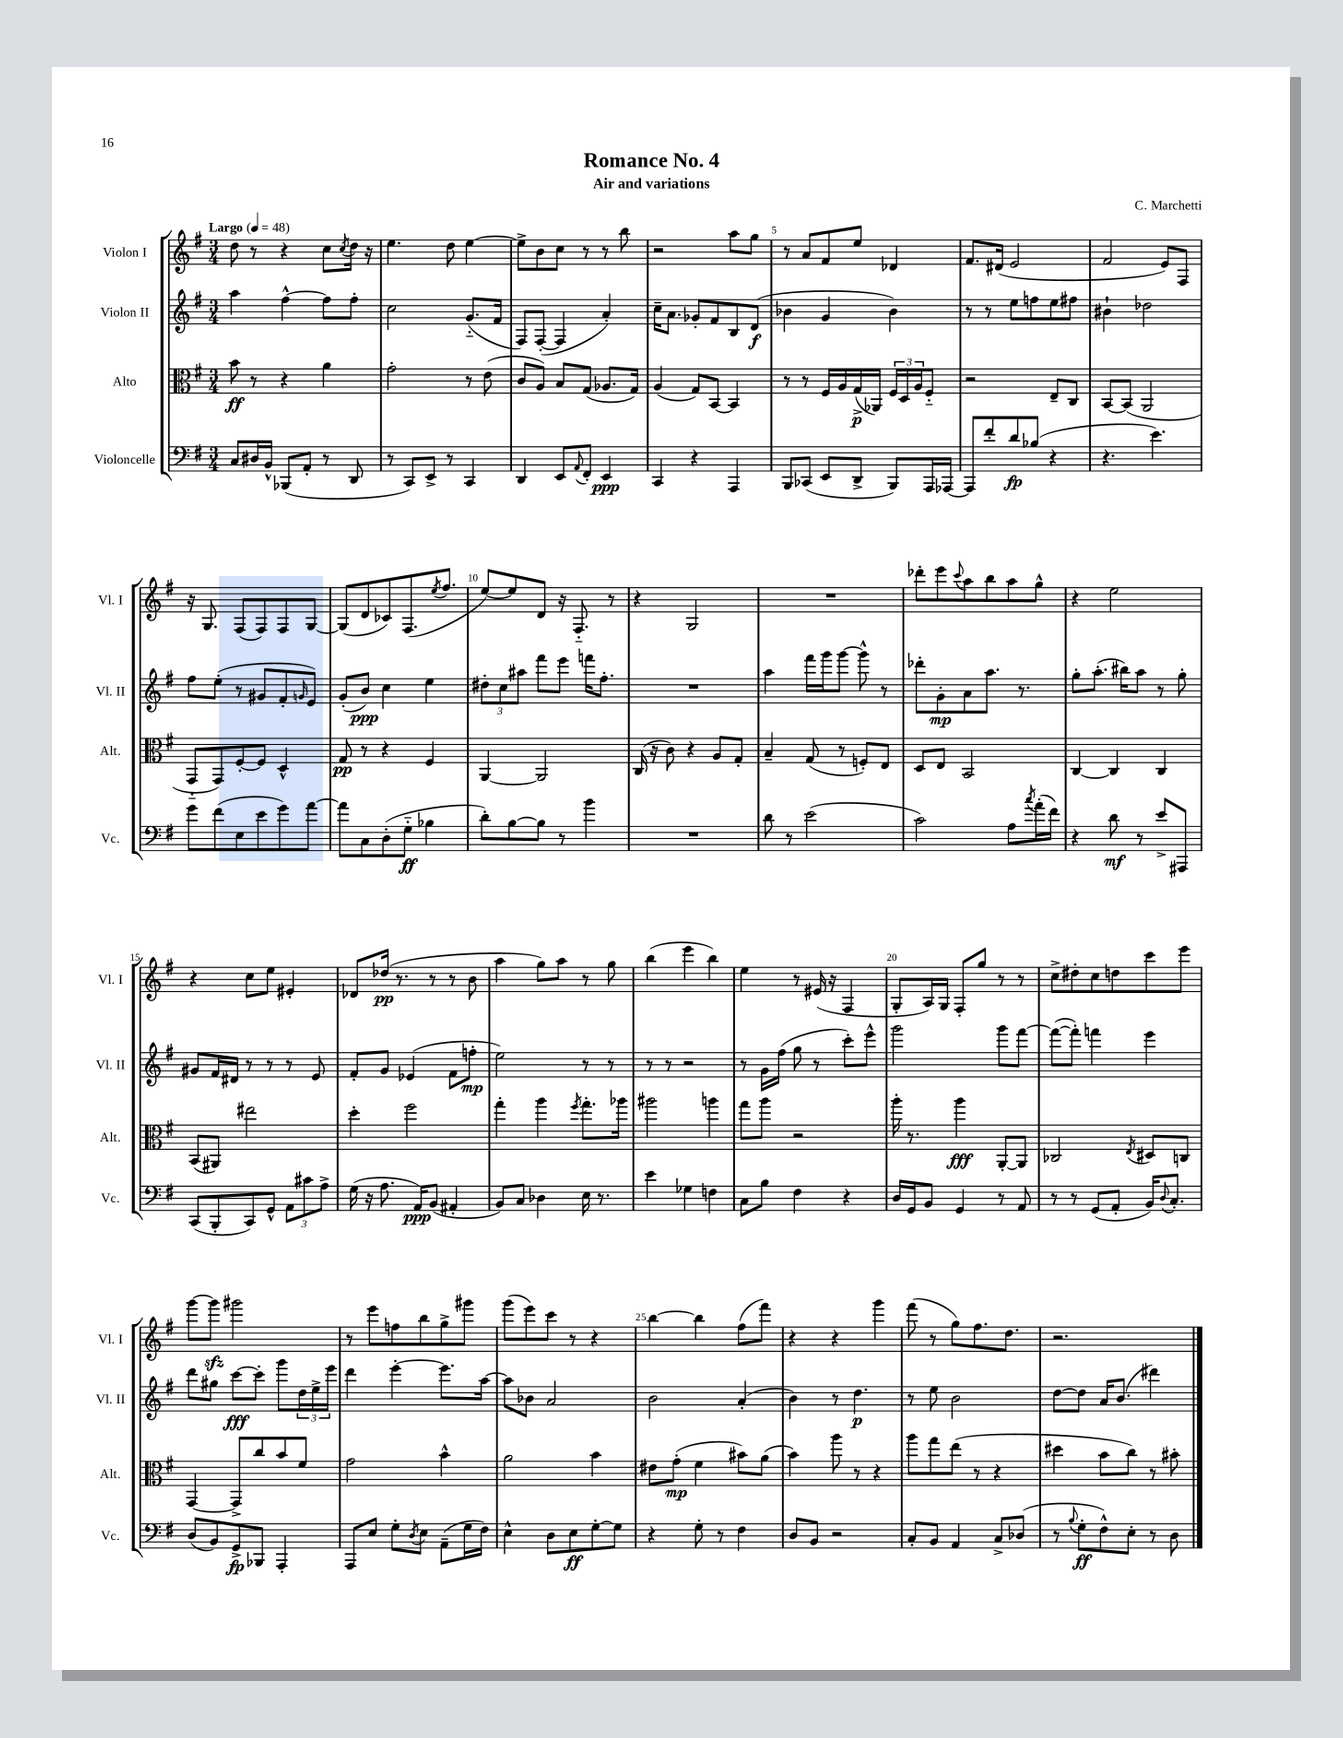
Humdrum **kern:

**kern	**dynam	**kern	**dynam	**kern	**dynam	**kern	**dynam
*part4	*part4	*part3	*part3	*part2	*part2	*part1	*part1
*staff4	*staff4	*staff3	*staff3	*staff2	*staff2	*staff1	*staff1
*I"Violoncelle	*	*I"Alto	*	*I"Violon II	*	*I"Violon I	*
*I'Vc.	*	*I'Alt.	*	*I'Vl. II	*	*I'Vl. I	*
*clefF4	*	*clefC3	*	*clefG2	*	*clefG2	*
*k[f#]	*	*k[f#]	*	*k[f#]	*	*k[f#]	*
*M3/4	*	*M3/4	*	*M3/4	*	*M3/4	*
*MM48	*	*MM48	*	*MM48	*	*MM48	*
=1	=1	=1	=1	=1	=1	=1	=1
!	!	!	!	!	!	!LO:TX:a:B:t=Largo	!
8C/L	.	8b\	ff	4aa\	.	8dd\	.
16D#X/L	.	8r	.	.	.	8r	.
16BB^^/JJ	.	.	.	.	.	.	.
(8BBB-X/L	.	4r	.	[4ff#^^\	.	4r	.
8AA'/J	.	.	.	.	.	.	.
8r	.	4a\	.	8ff#\L]	.	8cc\L	.
.	.	.	.	.	.	8qcc/	.
8DD/	.	.	.	8ff#'\J	.	16dd\Jk	.
.	.	.	.	.	.	16r	.
=2	=2	=2	=2	=2	=2	=2	=2
8r	.	2g'\	.	2cc\	.	4.ee\	.
8CC/L)	.	.	.	.	.	.	.
8EE^/J	.	.	.	.	.	.	.
8r	.	.	.	.	.	8dd\	.
4CC/	.	8r	.	(8.g/L	.	[4ee\	.
.	.	(8e\	.	.	.	.	.
.	.	.	.	16f#/Jk	.	.	.
=3	=3	=3	=3	=3	=3	=3	=3
4DD/	.	8c/L	.	8F#/L)	.	8ee^\L]	.
.	.	8A/J)	.	([8F#'/J	.	8b\	.
8EE/L	.	8B/L	.	4F#/]	.	8cc\J	.
8qqAA/	.	.	.	.	.	.	.
8FF#'/J	.	(8G/J	.	.	.	8r	.
4EE/	ppp	8.A-X/L	.	4a'/)	.	8r	.
.	.	.	.	.	.	8bb\	.
.	.	16G/Jk)	.	.	.	.	.
=4	=4	=4	=4	=4	=4	=4	=4
4CC/	.	(4A/	.	16cc~\KL	.	2r	.
.	.	.	.	8.a\J	.	.	.
4r	.	8G/L)	.	8g-X'/L	.	.	.
.	.	[8BB/J	.	8f#/	.	.	.
4AAA/	.	4BB/]	.	8B/	.	8aa\L	.
.	.	.	.	(8d/J	f	8gg\J	.
=5	=5	=5	=5	=5	=5	=5	=5
8BBB/L	.	8r	.	4b-X\	.	8r	.
(8CC-X/J	.	8r	.	.	.	8a/L	.
8EE/L	.	16F#/LL	.	4g/	.	8f#/	.
.	.	16A/	.	.	.	.	.
8DD^/J	.	(16G^/	p	.	.	8ee/J	.
.	.	16AA-X/JJ)	.	.	.	.	.
8BBB/L)	.	24F#/LL	.	4b-\)	.	4d-X/	.
.	.	24D/	.	.	.	.	.
.	.	24A/J	.	.	.	.	.
16AAA/L	.	8F#/J	.	.	.	.	.
[16AAA-X/JJ	.	.	.	.	.	.	.
=6	=6	=6	=6	=6	=6	=6	=6
8AAA-/L]	.	2r	.	8r	.	8.f#/L	.
8f#'/	.	.	.	8r	.	.	.
.	.	.	.	.	.	(16d#X/Jk	.
8d/	fp	.	.	8ee\L	.	2e/	.
(8B-X/J	.	.	.	8ffn\	.	.	.
4r	.	8E~/L	.	8ee\	.	.	.
.	.	8C/J	.	8ff#X\J	.	.	.
=7	=7	=7	=7	=7	=7	=7	=7
4.r	.	[8BB/L	.	4b#X`\	.	2f#/	.
.	.	(8BB/J]	.	.	.	.	.
.	.	2AA/	.	2dd-X\	.	.	.
4.e\)	.	.	.	.	.	.	.
.	.	.	.	.	.	8e/L)	.
.	.	.	.	.	.	8F#/J	.
!!LO:LB:g=z
=8	=8	=8	=8	=8	=8	=8	=8
8g\L	.	8GG/L	.	8ff#\L	.	16r	.
.	.	.	.	.	.	8.G/	.
(8f#\	.	8GG/)	.	(8ee'\J	.	.	.
8E\	.	[8F#'/	.	8r	.	(8F#/L	.
8e\	.	8F#/J]	.	8g#X/L	.	8F#/)	.
8g\)	.	4D^^/	.	8f#'/	.	8F#/	.
.	.	.	.	16qqgn/	.	.	.
[8a\J	.	.	.	8e/J)	.	[8G/J	.
=9	=9	=9	=9	=9	=9	=9	=9
8a\L]	.	8G/	pp	(8g'/L	.	(8G/L]	.
8C\	.	8r	.	8b/J)	ppp	8d/	.
(8D'\	.	4r	.	4cc\	.	8c-X/)	.
8G\J	ff	.	.	.	.	(8.F#/	.
4B-X\	.	4F#/	.	4ee\	.	.	.
.	.	.	.	.	.	8qee/	.
.	.	.	.	.	.	8.ff#/J	.
=10	=10	=10	=10	=10	=10	=10	=10
8d'\L)	.	[4AA/	.	12dd#X'\L	.	[8ee/L)	.
.	.	.	.	12cc\	.	.	.
[8B\	.	.	.	.	.	8ee/]	.
.	.	.	.	12aa#X\J	.	.	.
8B\J]	.	2AA/]	.	8fff#\L	.	8d/J	.
8r	.	.	.	8eee\J	.	16r	.
.	.	.	.	.	.	8.F#/	.
4b\	.	.	.	16fffn\KL	.	.	.
.	.	.	.	8.ff#'\J	.	.	.
.	.	.	.	.	.	8r	.
=11	=11	=11	=11	=11	=11	=11	=11
2.r	.	(16C/	.	2.r	.	4r	.
.	.	16r	.	.	.	.	.
.	.	8c\)	.	.	.	.	.
.	.	4r	.	.	.	2G/	.
.	.	8A/L	.	.	.	.	.
.	.	8G'/J	.	.	.	.	.
=12	=12	=12	=12	=12	=12	=12	=12
8d\	.	4B~/	.	4aa\	.	2.r	.
8r	.	.	.	.	.	.	.
(2e\	.	(8G/	.	16fff#\LL	.	.	.
.	.	.	.	16ggg\J	.	.	.
.	.	8r	.	[8ggg\J	.	.	.
.	.	8Fn'/L)	.	8ggg^^\]	.	.	.
.	.	8E/J	.	8r	.	.	.
=13	=13	=13	=13	=13	=13	=13	=13
2c\)	.	8D/L	.	8ddd-X'\L	.	8ddd-X'\L	.
.	.	8E/J	.	8g'\	mp	8eee\	.
.	.	.	.	.	.	8qqccc/	.
.	.	2BB/	.	8a\	.	8aa\	.
.	.	.	.	8.aa\J	.	8bb\	.
8A\L	.	.	.	.	.	8aa\	.
.	.	.	.	8.r	.	.	.
8qcc/	.	.	.	.	.	.	.
(16a'\L	.	.	.	.	.	8gg^^\J	.
16f#\JJ)	.	.	.	.	.	.	.
=14	=14	=14	=14	=14	=14	=14	=14
4r	.	[4C/	.	8gg'\L	.	4r	.
.	.	.	.	(8.aa'\J	.	.	.
8d\	mf	4C/]	.	.	.	2ee\	.
.	.	.	.	16bb#X\KL)	.	.	.
8r	.	.	.	8aa\J	.	.	.
8e^/L	.	4C/	.	8r	.	.	.
8AAA#X/J	.	.	.	8gg'\	.	.	.
!!LO:LB:g=z
=15	=15	=15	=15	=15	=15	=15	=15
(8CC/L	.	(8BB/L	.	8g#X/L	.	4r	.
8BBB'/	.	8AA#X/J)	.	16f#/L	.	.	.
.	.	.	.	16d#X/JJ	.	.	.
8CC/)	.	2ee#X\	.	8r	.	8cc\L	.
8GG^^/J	.	.	.	8r	.	8ee\J	.
12AA\L	.	.	.	8r	.	4e#X'/	.
12c#X\	.	.	.	.	.	.	.
.	.	.	.	8e/	.	.	.
12A^\J	.	.	.	.	.	.	.
=16	=16	=16	=16	=16	=16	=16	=16
(16G\	.	4dd'\	.	8f#'/L	.	8d-X/L	.
16r	.	.	.	.	.	.	.
8.A\	.	.	.	8g/J	.	(16dd-X/Jk	pp
.	.	.	.	.	.	8.r	.
.	.	2ff#\	.	(4e-X/	.	.	.
16AA/KL)	ppp	.	.	.	.	.	.
(8BB/J	.	.	.	.	.	8r	.
4AA#X'/	.	.	.	8f#\L	.	8r	.
.	.	.	.	8ffn'\J	mp	8b\	.
=17	=17	=17	=17	=17	=17	=17	=17
8BB/L)	.	4gg'\	.	2ee\)	.	4aa\	.
8C/J	.	.	.	.	.	.	.
4D-X\	.	4aa\	.	.	.	8gg\L)	.
.	.	.	.	.	.	8aa\J	.
.	.	8qff#/	.	.	.	.	.
16E\	.	8.gg'\L	.	8r	.	8r	.
8.r	.	.	.	.	.	.	.
.	.	.	.	8r	.	8gg\	.
.	.	16aa-X\Jk	.	.	.	.	.
=18	=18	=18	=18	=18	=18	=18	=18
4e\	.	2aa#X\	.	8r	.	(4bb\	.
.	.	.	.	8r	.	.	.
4G-X\	.	.	.	2r	.	4eee\	.
4Fn\	.	4aan\	.	.	.	4bb\)	.
=19	=19	=19	=19	=19	=19	=19	=19
8C\L	.	8gg\L	.	8r	.	4ee\	.
8B\J	.	8aa\J	.	16g\LL	.	.	.
.	.	.	.	(16ff#\JJ	.	.	.
4F#\	.	2r	.	8gg\	.	8r	.
.	.	.	.	8r	.	(16e#X/	.
.	.	.	.	.	.	16r	.
4r	.	.	.	8ccc'\L)	.	4F#/	.
.	.	.	.	8eee^^\J	.	.	.
=20	=20	=20	=20	=20	=20	=20	=20
16D/LL	.	16aa'\	.	2ggg\	.	8G'/L	.
16GG/J	.	8.r	.	.	.	.	.
8BB/J	.	.	.	.	.	16A/L)	.
.	.	.	.	.	.	16G/JJ	.
4GG/	.	4aa\	fff	.	.	8F#'/L	.
.	.	.	.	.	.	8gg/J	.
8r	.	[8AA'/L	.	8ggg\L	.	8r	.
8AA/	.	8AA/J]	.	[8fff#\J	.	8r	.
=21	=21	=21	=21	=21	=21	=21	=21
8r	.	2C-X/	.	(8fff#\L_	.	8cc^\L	.
8r	.	.	.	8fff#'\J])	.	8dd#X'\	.
(8GG/L	.	.	.	4fffn\	.	8cc\	.
8AA'/J	.	.	.	.	.	8ddn\	.
.	.	8qE/	.	.	.	.	.
16BB/KL)	.	8D#X/L	.	4eee\	.	8ccc\	.
8qqD/	.	.	.	.	.	.	.
8.C'/J	.	.	.	.	.	.	.
.	.	8Cn/J	.	.	.	8eee\J	.
!!LO:LB:g=z
=22	=22	=22	=22	=22	=22	=22	=22
(8D/L	.	[4GG/	.	8ddd\L	.	[8ggg\L	.
8BB/)	.	.	.	8gg#X\J	.	8gggzz\J]	.
8GG^/	fp	8GG^/L]	.	[8ccc\L	fff	2ggg#X\	.
8BBB-X/J	.	8cc/	.	8ccc'\J]	.	.	.
4AAA'/	.	8b/	.	8ggg\L	.	.	.
.	.	8f#/J	.	24dd\L	.	.	.
.	.	.	.	24ee^\	.	.	.
.	.	.	.	24eee\JJ	.	.	.
=23	=23	=23	=23	=23	=23	=23	=23
8AAA/L	.	2g\	.	4ddd\	.	8r	.
8E/J	.	.	.	.	.	8eee\L	.
8G'\L	.	.	.	[4eee'\	.	8ffn\	.
8qD/	.	.	.	.	.	.	.
8E\J	.	.	.	.	.	8bb\	.
(8AA~\L	.	4b^^\	.	8.eee\L]	.	8gg^\	.
16G\L	.	.	.	.	.	8ggg#X\J	.
16F#\JJ)	.	.	.	[16aa\Jk	.	.	.
=24	=24	=24	=24	=24	=24	=24	=24
4E^^\	.	2a\	.	8aa\L]	.	(8ggg\L	.
.	.	.	.	8b-X\J	.	8eee\)	.
8D\L	.	.	.	2a/	.	8ccc\J	.
8E\	ff	.	.	.	.	8r	.
[8G'\	.	4b\	.	.	.	4r	.
8G\J]	.	.	.	.	.	.	.
=25	=25	=25	=25	=25	=25	=25	=25
4r	.	8e#X\L	.	2b\	.	[4bb\	.
.	.	(8g'\J	mp	.	.	.	.
8G'\	.	4f#\	.	.	.	4bb\]	.
8r	.	.	.	.	.	.	.
4F#\	.	8b#X\L)	.	(4a'/	.	(8ff#\L	.
.	.	(8a\J	.	.	.	8fff#\J)	.
=26	=26	=26	=26	=26	=26	=26	=26
8D/L	.	4b\)	.	4b\)	.	4r	.
8BB/J	.	.	.	.	.	.	.
2r	.	8aa\	.	8r	.	4r	.
.	.	8r	.	4.dd\	p	.	.
.	.	4r	.	.	.	4ggg\	.
=27	=27	=27	=27	=27	=27	=27	=27
8C'/L	.	8aa\L	.	8r	.	(8fff#\	.
8BB/J	.	8gg\	.	8ee\	.	8r	.
4AA/	.	(8ee\J	.	2b\	.	8gg\L)	.
.	.	8r	.	.	.	8.ff#\	.
8C^/L	.	4r	.	.	.	.	.
.	.	.	.	.	.	8.dd\J	.
(8D-X/J	.	.	.	.	.	.	.
=28	=28	=28	=28	=28	=28	=28	=28
8r	.	4dd#X\	.	[8dd\L	.	2.r	.
8qqB/	.	.	.	.	.	.	.
8G'\L	ff	.	.	8dd\J]	.	.	.
8F#^^\)	.	8b\L	.	16a/KL	.	.	.
.	.	.	.	(8.b/J	.	.	.
8E'\J	.	8cc\J)	.	.	.	.	.
8r	.	8r	.	4ddd#X\)	.	.	.
8D\	.	8b#X'\	.	.	.	.	.
==	==	==	==	==	==	==	==
*-	*-	*-	*-	*-	*-	*-	*-
